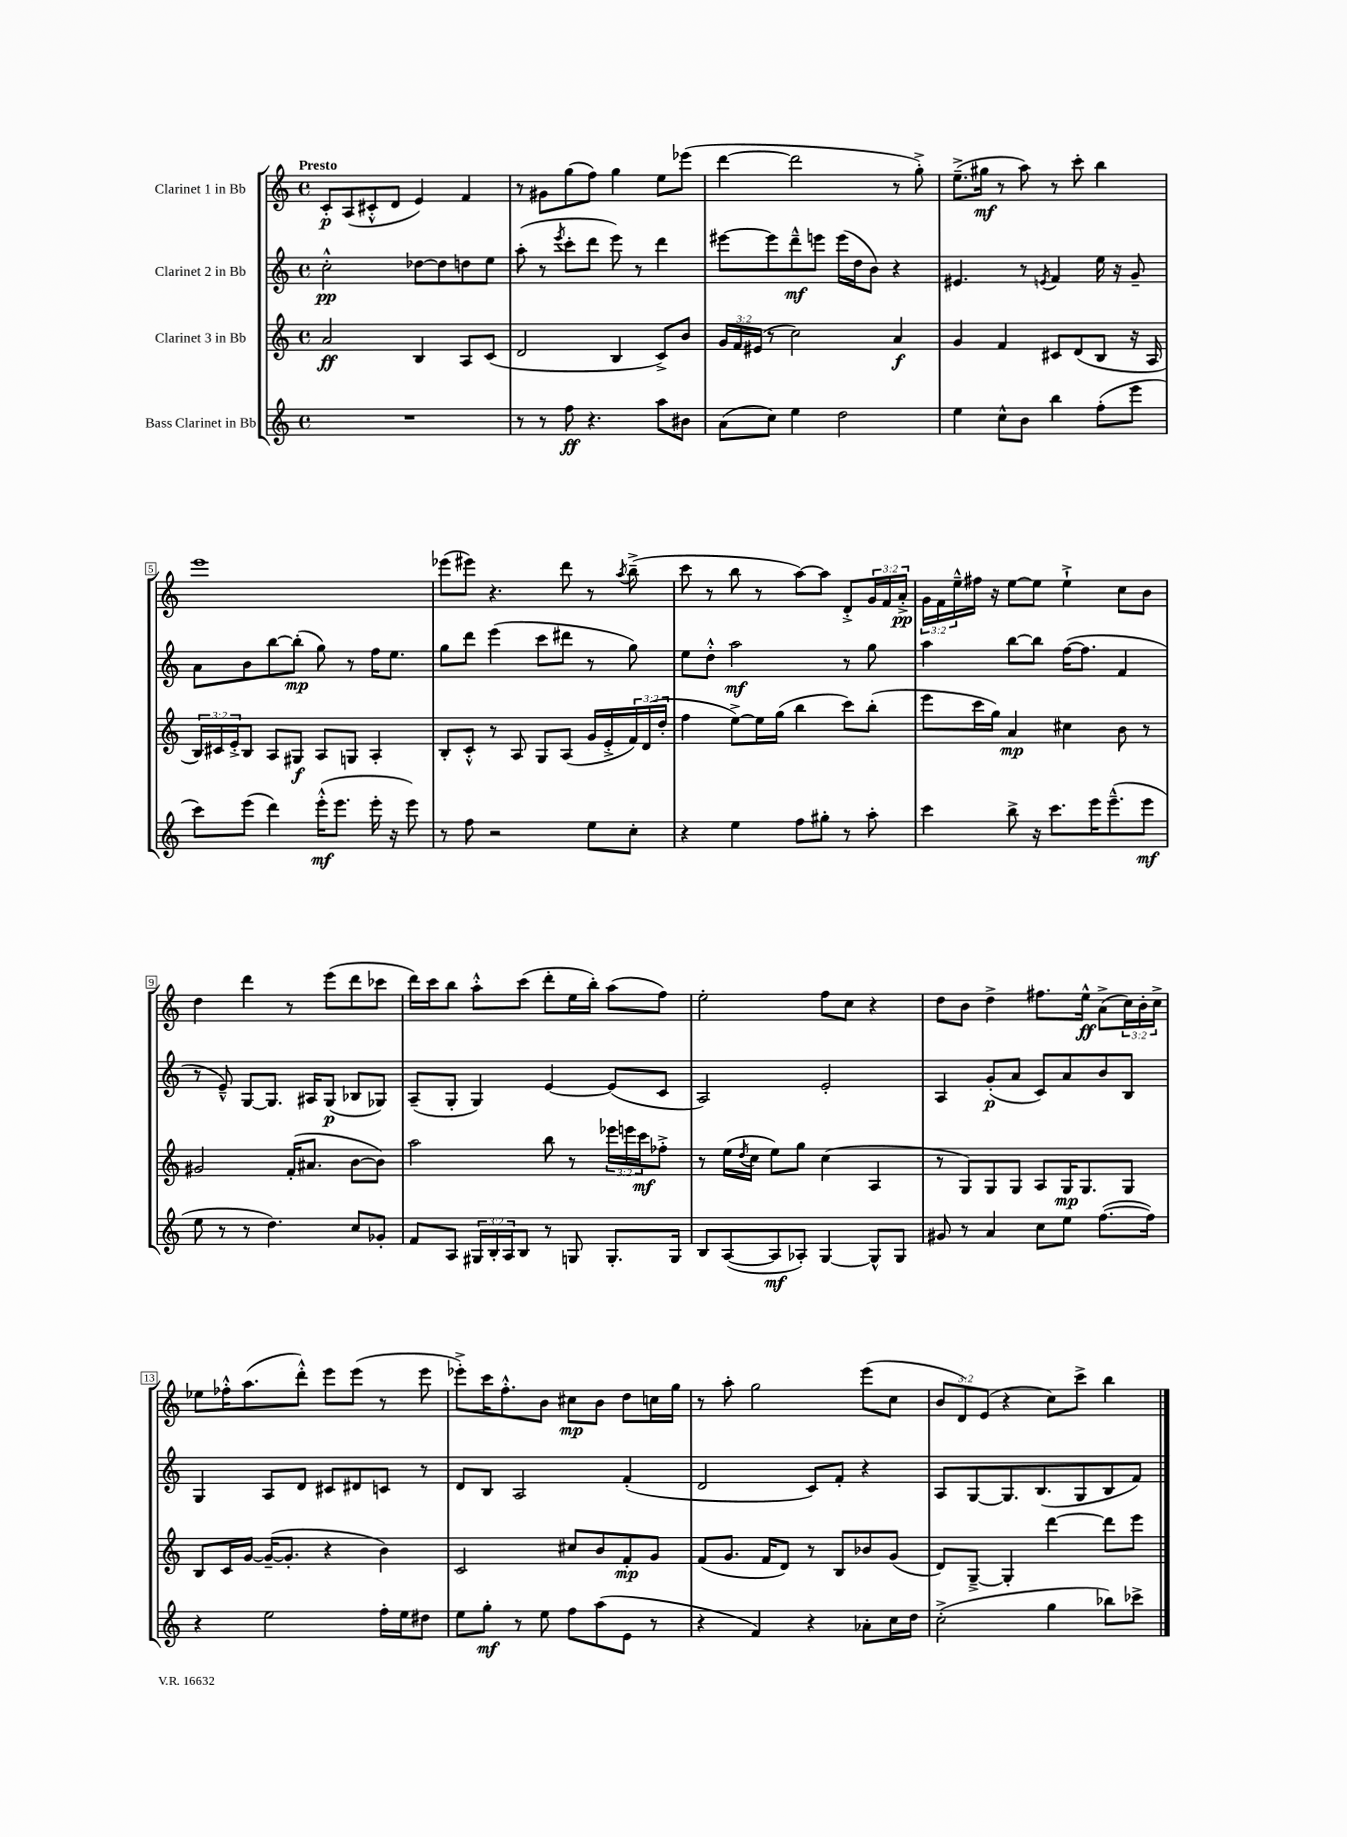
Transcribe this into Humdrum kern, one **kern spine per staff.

**kern	**kern	**kern	**kern
*staff4	*staff3	*staff2	*staff1
*clefG2	*clefG2	*clefG2	*clefG2
*k[]	*k[]	*k[]	*k[]
*M4/4	*M4/4	*M4/4	*M4/4
*met(c)	*met(c)	*met(c)	*met(c)
1r	2a	2cc'^^	8c'
.	.	.	(8A
.	.	.	8c#'^^
.	.	.	8d
.	4B	[8dd-	4e)
.	.	8dd-]	.
.	8A	8dd	4f
.	(8c	8ee	.
=	=	=	=
8r	2d	(8aa'	8r
8r	.	8r	8g#
.	.	8qeee	.
8ff	.	8ccc'	(8gg
4.r	.	8ddd	8ff)
.	4B	8eee)	4gg
.	.	8r	.
8aa	8c^)	4ddd	8ee
8b#	8b	.	(8eee-
=	=	=	=
(8a	24g	[8eee#	[4ddd
.	24f	.	.
.	(24e#	.	.
8cc)	8r	8eee#]	.
4ee	2cc)	8ddd~^^	2ddd]
.	.	8eee	.
2dd	.	(16eee	.
.	.	16dd	.
.	.	8b)	.
.	4a	4r	8r
.	.	.	8gg'^)
=	=	=	=
4ee	4g	4.e#	(8.ee~^
.	.	.	16gg#
8cc^^	4f	.	8r
8b	.	8r	8aa)
.	.	8qe	.
4bb	8c#	4f	8r
.	(8d	.	8ccc'
(8ff'	8B	16ee	4bb
.	.	16r	.
8eee	16r	8g~	.
.	16A	.	.
=	=	=	=
8ccc)	24B)	8a	1eee
.	24c#	.	.
.	24e'^	.	.
(8eee	8B	8b	.
4ddd)	8A	[8bb	.
.	8G#	(8bb']	.
(16eee'^^	8A	8gg)	.
8.eee	.	.	.
.	8G	8r	.
16eee'	4A'	16ff	.
16r	.	8.ee	.
8eee)	.	.	.
=	=	=	=
8r	8B'	8gg	(8eee-
8ff	8c'^^	8ddd	8eee#)
2r	8r	(4eee	4.r
.	8A	.	.
.	8G	8ccc	.
.	(8A	8ddd#	8ddd
8ee	16g	8r	8r
.	16e'^	.	.
.	.	.	8qaa
8cc'	24f)	8gg)	(8bb~^
.	(24d	.	.
.	24dd'	.	.
=	=	=	=
4r	4ff	8ee	8ccc
.	.	8dd'^^	8r
4ee	[8ee^)	2aa	8bb
.	16ee]	.	8r
.	(16gg	.	.
8ff	4bb	.	[8aa)
8gg#'	.	.	8aa]
8r	8ccc)	8r	8d'^
8aa'	(8bb'	8gg	24g
.	.	.	24f
.	.	.	24a'^
=	=	=	=
4ccc	8eee	4aa	24g
.	.	.	24f
.	.	.	24ee~^^
.	16ccc	.	16ff#
.	16gg)	.	16r
8bb^	4a	[8bb	[8ee
16r	.	8bb]	8ee]
8.ccc	.	.	.
.	4cc#	([16ff	4ee`^
.	.	8.ff]	.
16eee	.	.	.
(8.eee~^^	.	.	.
.	8b	4f	8cc
8eee	8r	.	8b
=	=	=	=
8ee	2g#	8r	4dd
8r	.	8e~^^)	.
8r	.	[8G	4ddd
4.dd)	.	8.G]	.
.	(16f'	.	8r
.	8.a#	16A#	.
.	.	(8G	(8eee
8cc	[8b	8B-	8ddd
8g-'	8b])	8G-)	8ccc-
=	=	=	=
8f	2aa	(8A~	16ddd)
.	.	.	16ccc
8A	.	8G'	8bb
24G#	.	4G)	8aa'^^
24B'	.	.	.
24A	.	.	.
8B	.	.	(8ccc
8r	8bb	[4e	8ddd'
8G	8r	.	16ee
.	.	.	16bb')
8.G'	24eee-	(8e]	(8aa
.	24eee	.	.
.	24ccc	.	.
.	8ff-'^	8c	8ff)
16G	.	.	.
=	=	=	=
8B	8r	2A)	2ee'
([8A	(16ee	.	.
.	8qdd	.	.
.	16cc	.	.
8A]	8ee)	.	.
8A-')	8gg	.	.
[4G	(4cc	2e'	8ff
.	.	.	8cc
8G^^]	4A	.	4r
8G	.	.	.
=	=	=	=
8g#	8r	4A	8dd
8r	8G)	.	8b
4a	8G	(8g'	4dd^
.	8G	8a	.
8cc	8A	8c)	8.ff#
8ee	16G	8a	.
.	8.G	.	16ee^^
([8.ff	.	8b	(8a^
.	8G	8B	24cc)
.	.	.	24b'
16ff])	.	.	.
.	.	.	24cc^
=	=	=	=
4r	8B	4G	8ee-
.	16c	.	16ff-'^^
.	[16g	.	(8.aa
2ee	(16g~_	8A	.
.	8.g']	.	.
.	.	8d	8ddd'^^)
.	4r	8c#	8eee
.	.	8d#	(8eee
16ff'	4b)	8c	8r
16ee	.	.	.
8dd#	.	8r	8eee
=	=	=	=
8ee	2c	8d	8eee-'^)
8gg'	.	8B	16ccc
.	.	.	8.ff'^^
8r	.	2A	.
8ee	.	.	8b
8ff	8cc#	.	8cc#
(8aa	8b	.	8b
8e	8f'	(4f'	8dd
8r	8g	.	16cc
.	.	.	16gg
=	=	=	=
4r	(8f	2d	8r
.	8.g	.	8aa'
4f)	.	.	2gg
.	16f	.	.
.	8d)	.	.
4r	8r	8c)	.
.	8B	8f'	.
8a-'	8b-	4r	(8eee
16cc	(8g	.	8cc
16dd	.	.	.
=	=	=	=
(2cc'^	8d)	8A	12b
.	.	.	12d)
.	[8G~^	[8G	.
.	.	.	(12e
.	4G']	8.G]	4r
.	.	(8.B	.
4gg	[4ddd	.	8cc)
.	.	8G	8ccc^
8bb-)	8ddd]	8B	4bb
8ccc-^	8eee	8f)	.
==	==	==	==
*-	*-	*-	*-
